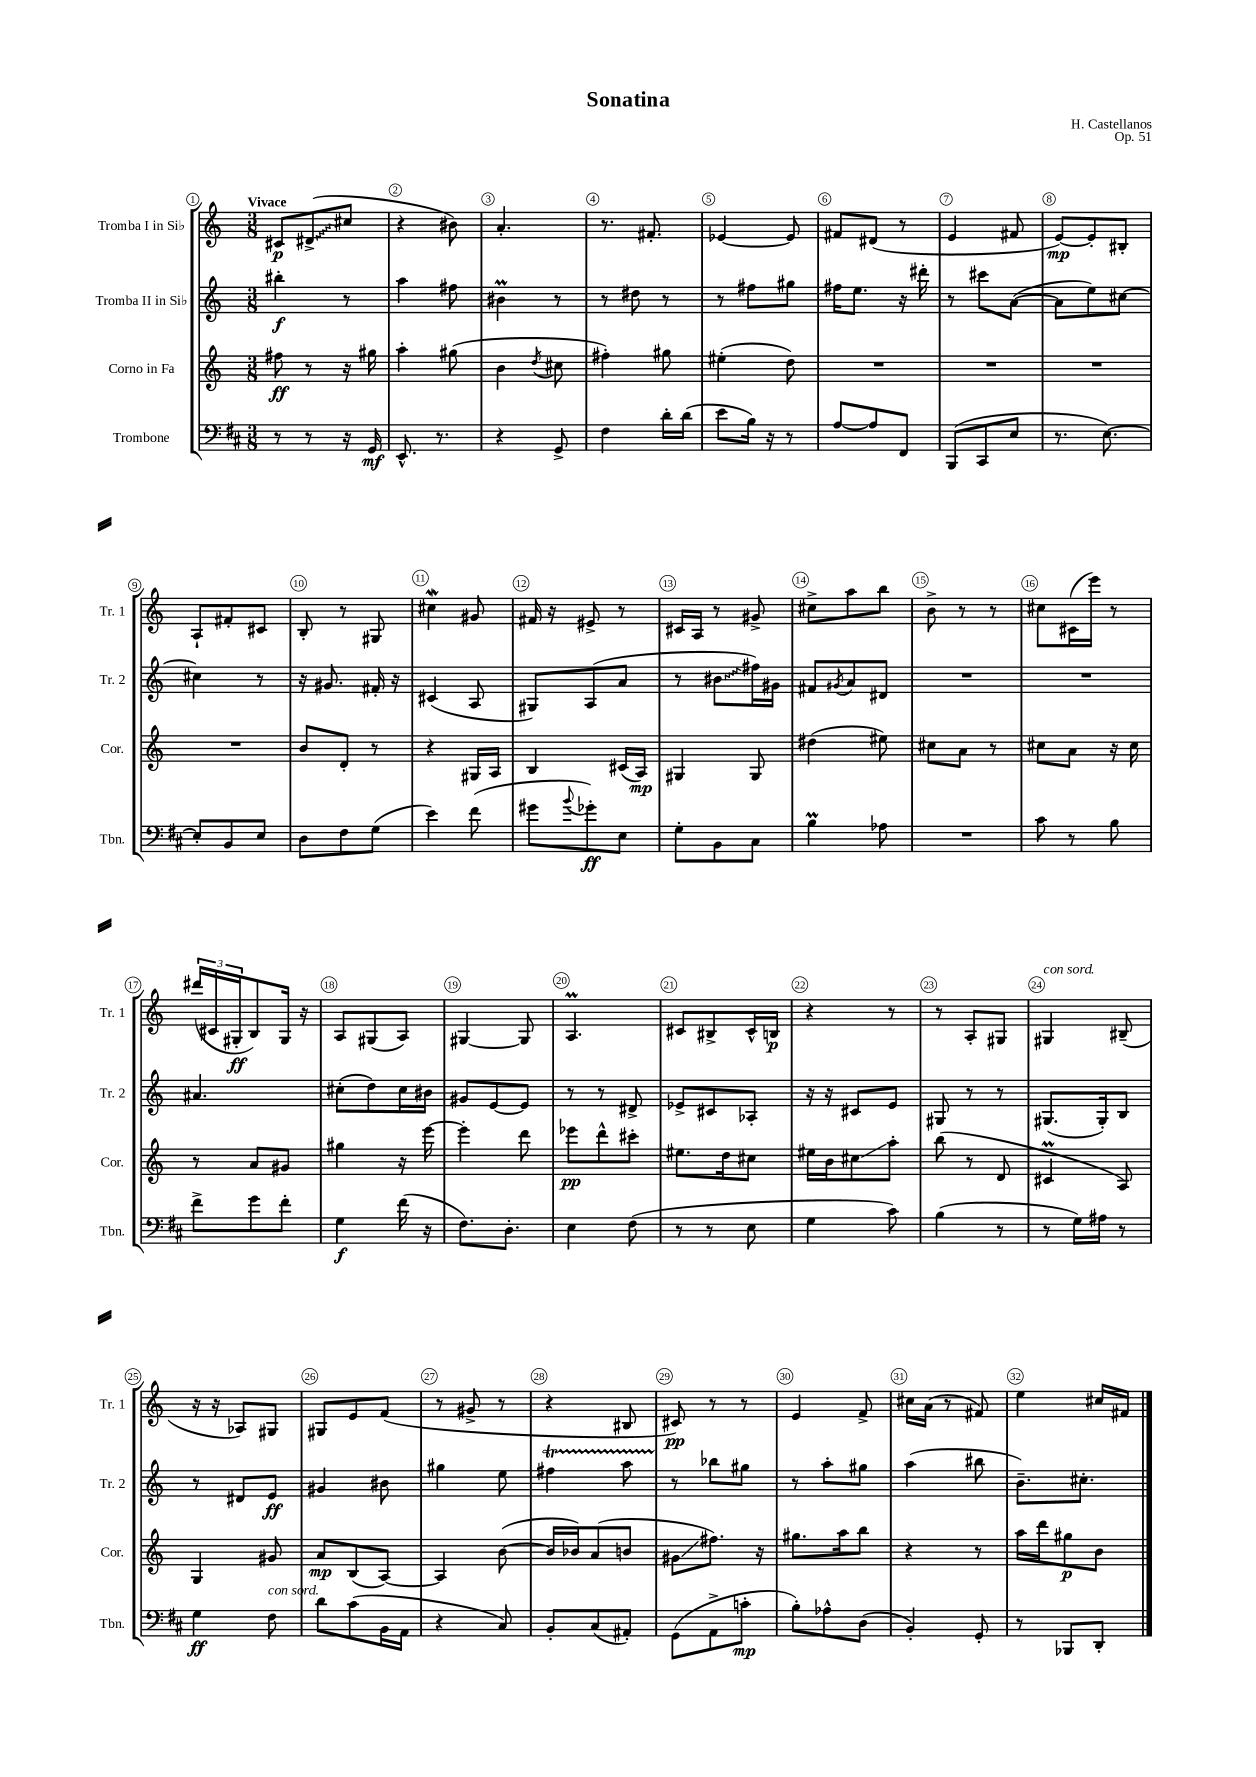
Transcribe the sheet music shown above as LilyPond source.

\header { title = "Sonatina" composer = "H. Castellanos" opus = "Op. 51" }
<<
\new StaffGroup <<
\new Staff = "s0" \with { instrumentName = "Tromba I in Sib" shortInstrumentName = "Tr. 1" } {
    \clef treble \key c \major \numericTimeSignature \time 3/8 \tempo "Vivace"
    cis'8\p \once \override Glissando.style = #'zigzag dis'8->\glissando( cis''8 |
    r4 bis'8) |
    a'4.-. |
    r8. fis'8.-. |
    ees'4~ ees'8 |
    fis'8 dis'8( r8 |
    e'4 fis'8 |
    e'8~\mp) e'8-. bis8-. |
    a8-! fis'8-. cis'8 |
    b8-. r8 gis8 |
    cis''4\mordent gis'8 |
    fis'16 r16 eis'8-> r8 |
    cis'16 a16 r8 gis'8-> |
    cis''8-> a''8 b''8 |
    b'8-> r8 r8 |
    cis''8 cis'16( e'''16) r8 |
    \tuplet 3/2 { dis'''16( cis'16 gis16-.\ff } b8) gis16 r16 |
    a8 gis8( a8) |
    gis4~ gis8 |
    a4.\prall |
    cis'8 bis8-> cis'16-^ b16\p |
    r4 r8 |
    r8 a8-. gis8 |
    gis4^\markup { \italic "con sord." } bis8--( |
    r16 r16 aes8) gis8 |
    gis8 e'8 f'8( |
    r8 gis'8-> r8 |
    r4 bis8 |
    cis'8\pp) r8 r8 |
    e'4 f'8-> |
    cis''16 a'16( r8 fis'8) |
    e''4 cis''16 fis'16 \bar "|." |
}
\new Staff = "s1" \with { instrumentName = "Tromba II in Sib" shortInstrumentName = "Tr. 2" } {
    \clef treble \key c \major \numericTimeSignature \time 3/8
    bis''4-.\f r8 |
    a''4 fis''8 |
    bis'4\prall r8 |
    r8 dis''8 r8 |
    r8 fis''8 gis''8 |
    fis''16 e''8. r16 dis'''16-. |
    r8 cis'''8 a'8~( |
    a'8 e''8) cis''8~ |
    cis''4 r8 |
    r16 gis'8. fis'16-. r16 |
    cis'4( a8 |
    gis8) a8( a'8 |
    r8 \once \override Glissando.style = #'zigzag bis'8\glissando fis''16) gis'16 |
    fis'8 \acciaccatura { gis'8 } a'8 dis'8 |
    R4. |
    R4. |
    ais'4. |
    cis''8-.( d''8) cis''16 bis'16 |
    gis'8 e'8~ e'8 |
    r8 r8 dis'8-> |
    ees'8-> cis'8 aes8-. |
    r16 r16 cis'8 e'8 |
    gis8 r8 r8 |
    gis8.( gis16-.) b8 |
    r8 dis'8 e'8\ff |
    gis'4 bis'8 |
    gis''4 e''8 |
    fis''4\startTrillSpan a''8 |
    r8\stopTrillSpan bes''8 gis''8 |
    r8 a''8-. gis''8 |
    a''4( bis''8 |
    b'8.--) cis''8.-. \bar "|." |
}
\new Staff = "s2" \with { instrumentName = "Corno in Fa" shortInstrumentName = "Cor." } {
    \clef treble \key c \major \numericTimeSignature \time 3/8
    fis''8\ff r8 r16 gis''16 |
    a''4-. gis''8( |
    b'4 \acciaccatura { d''8 } cis''8 |
    fis''4-.) gis''8 |
    eis''4-.( d''8) |
    R4. |
    R4. |
    R4. |
    R4. |
    b'8 d'8-. r8 |
    r4 gis16 a16 |
    b4 cis'16( a16\mp) |
    gis4 gis8 |
    dis''4( eis''8) |
    cis''8 a'8 r8 |
    cis''8 a'8 r16 cis''16 |
    r8 a'8 gis'8 |
    gis''4 r16 e'''16~ |
    e'''4-. d'''8 |
    ees'''8\pp d'''8-^ cis'''8-. |
    eis''8. d''16 cis''8 |
    eis''16 b'16 cis''8\glissando a''8-. |
    b''8( r8 d'8 |
    cis'4\prall a8) |
    g4 gis'8 |
    a'8\mp b8( a8~) |
    a4 b'8~( |
    b'16 bes'16) a'8( b'8 |
    gis'8\glissando fis''8.) r16 |
    gis''8. a''16 b''8 |
    r4 r8 |
    a''16 d'''16 gis''8\p b'8 \bar "|." |
}
\new Staff = "s3" \with { instrumentName = "Trombone" shortInstrumentName = "Tbn." } {
    \clef bass \key d \major \numericTimeSignature \time 3/8
    r8 r8 r16 g,16\mf |
    e,8.-^ r8. |
    r4 g,8-> |
    fis4 d'16-. d'16( |
    e'8 b16) r16 r8 |
    a8~ a8 fis,8 |
    b,,8( cis,8 e8 |
    r8. e8.~) |
    e8-. b,8 e8 |
    d8 fis8 g8( |
    e'4) fis'8( |
    gis'8 \appoggiatura { b'8 } ges'8-.\ff) e8 |
    g8-. b,8 cis8 |
    b4\prall aes8 |
    R4. |
    cis'8 r8 b8 |
    fis'8-> g'8 fis'8-. |
    g4\f fis'16( r16 |
    fis8.) d8.-. |
    e4 fis8( |
    r8 r8 e8 |
    g4 cis'8) |
    b4( r8 |
    r8 g16) ais16 r8 |
    g4\ff fis8^\markup { \italic "con sord." } |
    d'8 cis'8( b,16 a,16 |
    r4 cis8) |
    b,8-. cis8( ais,8-.) |
    g,8( a,8-> c'8-.\mp |
    b8-.) aes8-^ d8( |
    b,4-.) g,8-. |
    r8 bes,,8 d,8-. \bar "|." |
}
>>
>>
\layout { \context { \Score \override BarNumber.break-visibility = ##(#f #t #t) barNumberVisibility = #all-bar-numbers-visible \override BarNumber.stencil = #(make-stencil-circler 0.1 0.3 ly:text-interface::print) } }
